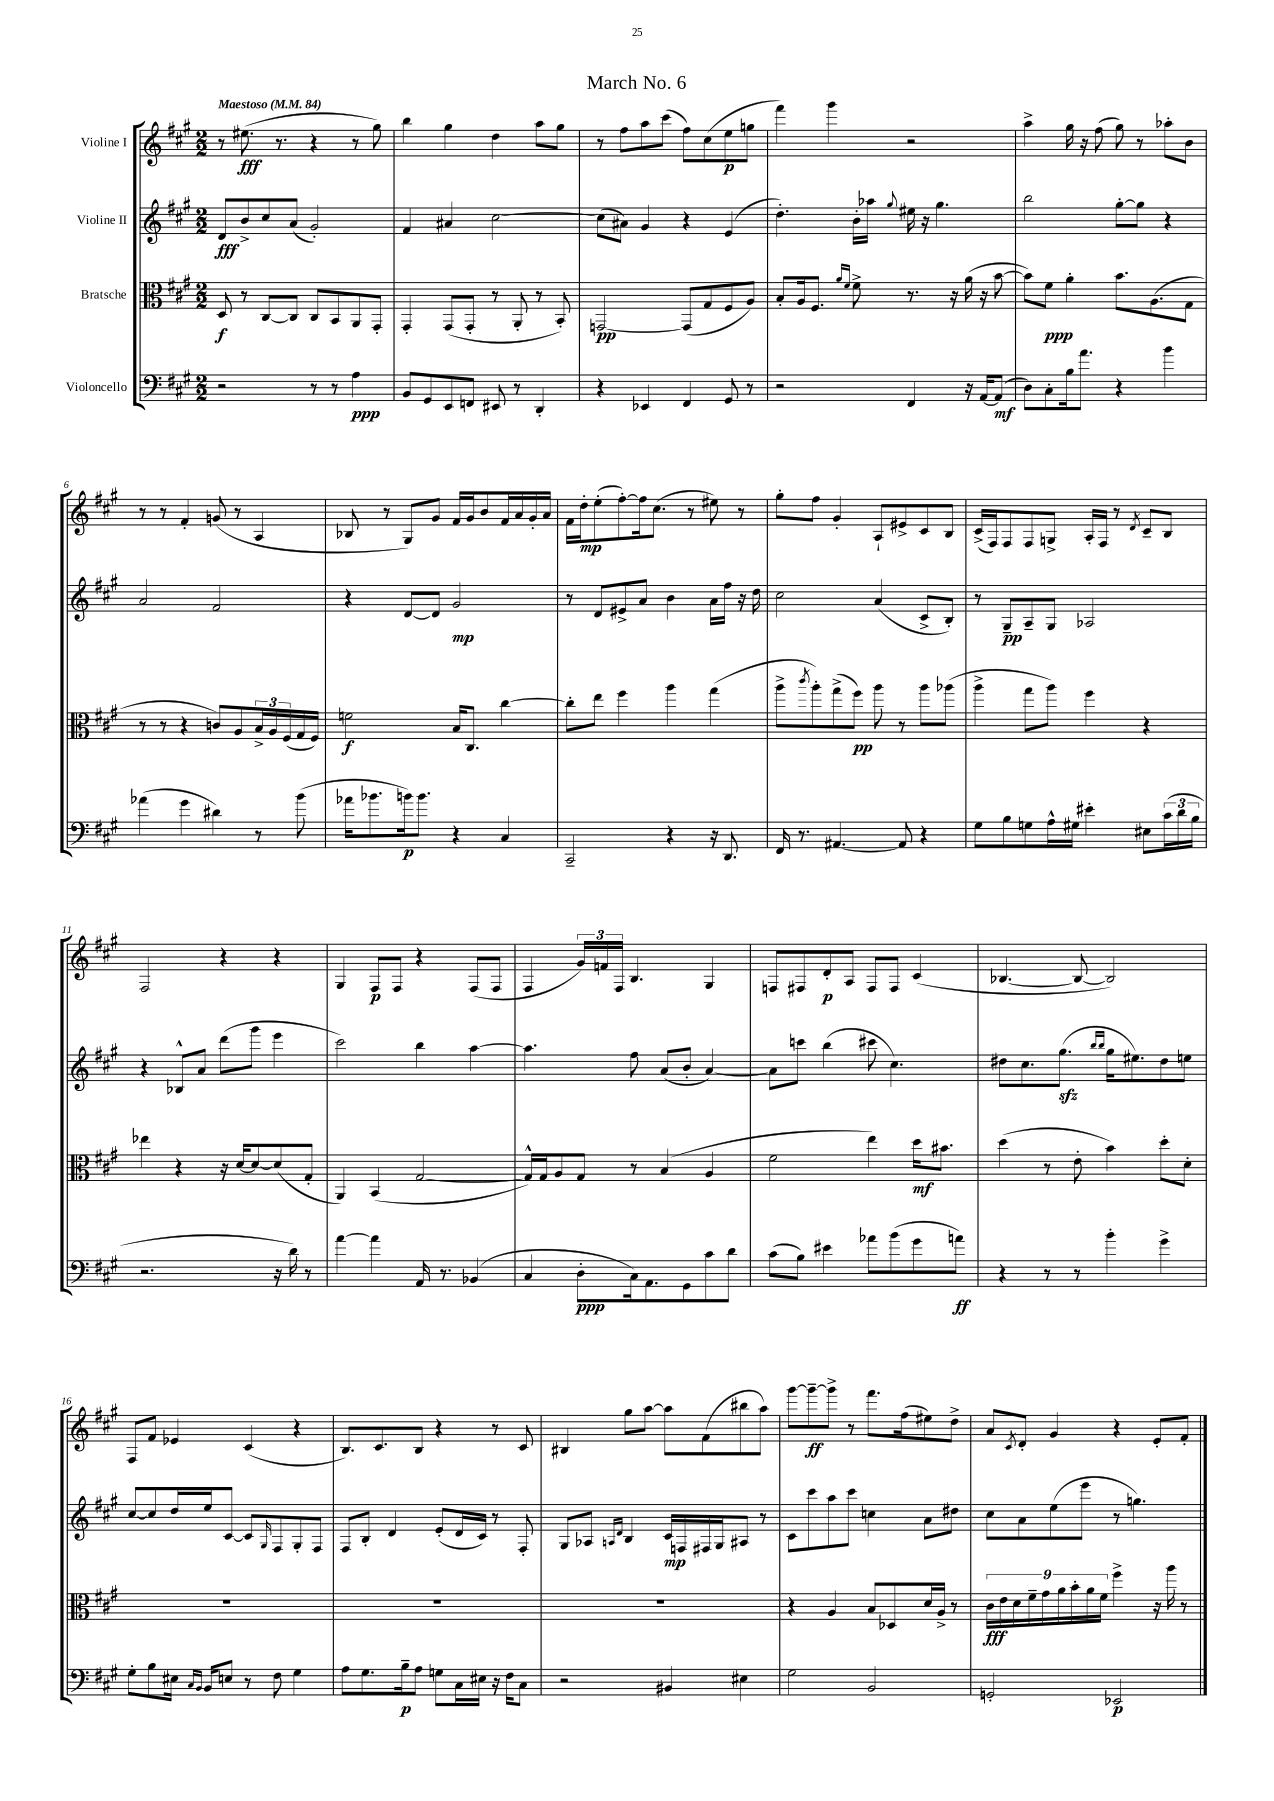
\header { title = "March No. 6" }
<<
\new StaffGroup <<
\new Staff = "s0" \with { instrumentName = "Violine I" } {
    \clef treble \key a \major \numericTimeSignature \time 2/2 \tempo "Maestoso" 4 = 84
    r8 eis''8.\fff( r8. r4 r8 gis''8) |
    b''4 gis''4 d''4 a''8 gis''8 |
    r8 fis''8 a''8 cis'''8( fis''8) cis''8( e''8\p g''8 |
    fis'''4) gis'''4 r2 |
    a''4-> gis''16 r16 fis''8( gis''8) r8 aes''8-. b'8 |
    r8 r8 fis'4-. g'8( r8 a4 |
    bes8 r8 gis8) gis'8 fis'16 gis'16 b'8 fis'16 a'16 gis'16-. a'16 |
    fis'16 d''16-.\mp e''8-.( fis''8~-.) fis''16 cis''8.( r8 eis''8) r8 |
    gis''8-. fis''8 gis'4-. a8-! eis'8-> cis'8 b8 |
    cis'16->( fis16) fis8 fis8 g8-> a16-. fis16 r8 \acciaccatura { d'8 } cis'8-- b8 |
    fis2 r4 r4 |
    gis4 fis8\p fis8 r4 fis8( fis8 |
    fis4 \tuplet 3/2 { gis'16) f'16 fis16 } b4. gis4 |
    f8 fis8 d'8-.\p a8 fis8 fis8 cis'4( |
    bes4.~ bes8~ bes2) |
    fis8 fis'8 ees'4 cis'4( r4 |
    b8.) cis'8. b8 r4 r8 cis'8 |
    bis4 gis''8 a''8~ a''8 fis'8( bis''8 a''8) |
    gis'''8~ gis'''8~--\ff gis'''8-> r8 fis'''8. fis''16( eis''8) d''8-> |
    a'8 \acciaccatura { cis'8 } d'8-. gis'4 r4 e'8-. fis'8-. \bar "|." |
}
\new Staff = "s1" \with { instrumentName = "Violine II" } {
    \clef treble \key a \major \numericTimeSignature \time 2/2
    d'8\fff b'8-> cis''8 a'8( gis'2-.) |
    fis'4 ais'4 cis''2~ |
    cis''8( ais'8) gis'4 r4 e'4( |
    d''4.-.) b'16-. aes''16 \appoggiatura { gis''8 } eis''16 r16 gis''4. |
    b''2 gis''8~-. gis''8 r4 |
    a'2 fis'2 |
    r4 d'8~ d'8 gis'2\mp |
    r8 d'8 eis'8-> a'8 b'4 a'16 fis''16 r16 d''16 |
    cis''2 a'4( cis'8-> b8-.) |
    r8 gis8--\pp a8-- gis8 aes2 |
    r4 bes8-^ a'8 d'''8( gis'''8 e'''4 |
    cis'''2) b''4 a''4~ |
    a''4. fis''8 a'8( b'8-. a'4~) |
    a'8 c'''8 b''4( cis'''8 cis''4.) |
    dis''8 cis''8. gis''8.\sfz( \grace { b''16 b''16 } gis''16 eis''8.) dis''8 e''8 |
    cis''8~ cis''8 d''16 e''16 cis'8~ cis'8 \grace { gis16 } fis8 gis8-. fis8 |
    fis8 b8-. d'4 e'8-.( d'16 cis'16) r8 fis8-. |
    gis8 aes8 \grace { a16 d'16 } b4 cis'16\mp f16 fis16 gis16 ais8 r8 |
    cis'8 cis'''8 a''8 cis'''8 c''4 a'8 dis''8 |
    cis''8 a'8 e''8( e'''8 r8 g''4.) \bar "|." |
}
\new Staff = "s2" \with { instrumentName = "Bratsche" } {
    \clef alto \key a \major \numericTimeSignature \time 2/2
    d8\f r8 cis8~ cis8 cis8 b,8 a,8 gis,8-. |
    gis,4-. gis,8( gis,8-. r8 a,8-. r8 b,8-.) |
    g,2~\pp g,8( gis8 fis8 a8) |
    b8-. a16 fis8. \grace { a'16 fis'16 } fis'8-> r8. r16 a'16( r16 b'8~ |
    b'8) fis'8\ppp a'4-. b'8. a8.( gis8 |
    r8 r8 r4 c'8) a8 \tuplet 3/2 { b16-> a16 fis16( } gis16 fis16) |
    f'2\f b16 cis8. cis''4~ |
    cis''8-. e''8 fis''4 a''4 gis''4( |
    a''8-> \acciaccatura { cis'''8 } a''8-.) gis''8->( fis''8\pp) a''8 r8 a''8 aes''8( |
    a''4-> gis''8 a''8) fis''4 r4 |
    ees''4 r4 r16 d'16~ d'8~ d'8( gis8-. |
    a,4) b,4( gis2~ |
    gis16-^) gis16 a8 gis8 r8 b4( a4 |
    fis'2 e''4) d''16\mf bis'8. |
    d''4( r8 e'8-. b'4) d''8-. d'8-. |
    R1 |
    R1 |
    R1 |
    r4 a4 b8 des8 d'16 a16-> r8 |
    \tuplet 9/8 { cis'16\fff e'16 d'16 fis'16-- gis'16 a'16 b'16-. a'16 fis'16 } fis''4-> r16 a''16 r8 \bar "|." |
}
\new Staff = "s3" \with { instrumentName = "Violoncello" } {
    \clef bass \key a \major \numericTimeSignature \time 2/2
    r2 r8 r8 a4\ppp |
    b,8 gis,8 e,8 f,8 eis,8 r8 d,4-. |
    r4 ees,4 fis,4 gis,8 r8 |
    r2 fis,4 r16 a,16~ a,8\mf( |
    d8) cis8-. b16 a'8. r4 b'4 |
    aes'4( gis'4 dis'4) r8 b'8( |
    aes'16 bes'8. b'16\p) b'8. r4 cis4 |
    cis,2-- r4 r16 d,8. |
    fis,16 r8. ais,4.~ ais,8 r4 |
    gis8 b8 g8 a16-^ gis16 eis'4-. eis8 \tuplet 3/2 { cis'16( d'16 b16 } |
    r2. r16 d'16) r8 |
    a'4~ a'4 a,16 r8. bes,4( |
    cis4 d8-.\ppp cis16) a,8. gis,8 cis'8 d'8 |
    cis'8( b8) eis'4 aes'8 b'8( gis'8 a'8\ff) |
    r4 r8 r8 b'4-. gis'4-> |
    gis8-. b8 eis16 \grace { cis16 b,16 } b,16 e8 r8 fis8 gis4 |
    a8 gis8. b16--\p a8 g8 cis16 eis16 r16 fis16 cis8 |
    r2 bis,4 eis4 |
    gis2 b,2 |
    g,2-. ees,2\p \bar "|." |
}
>>
>>
